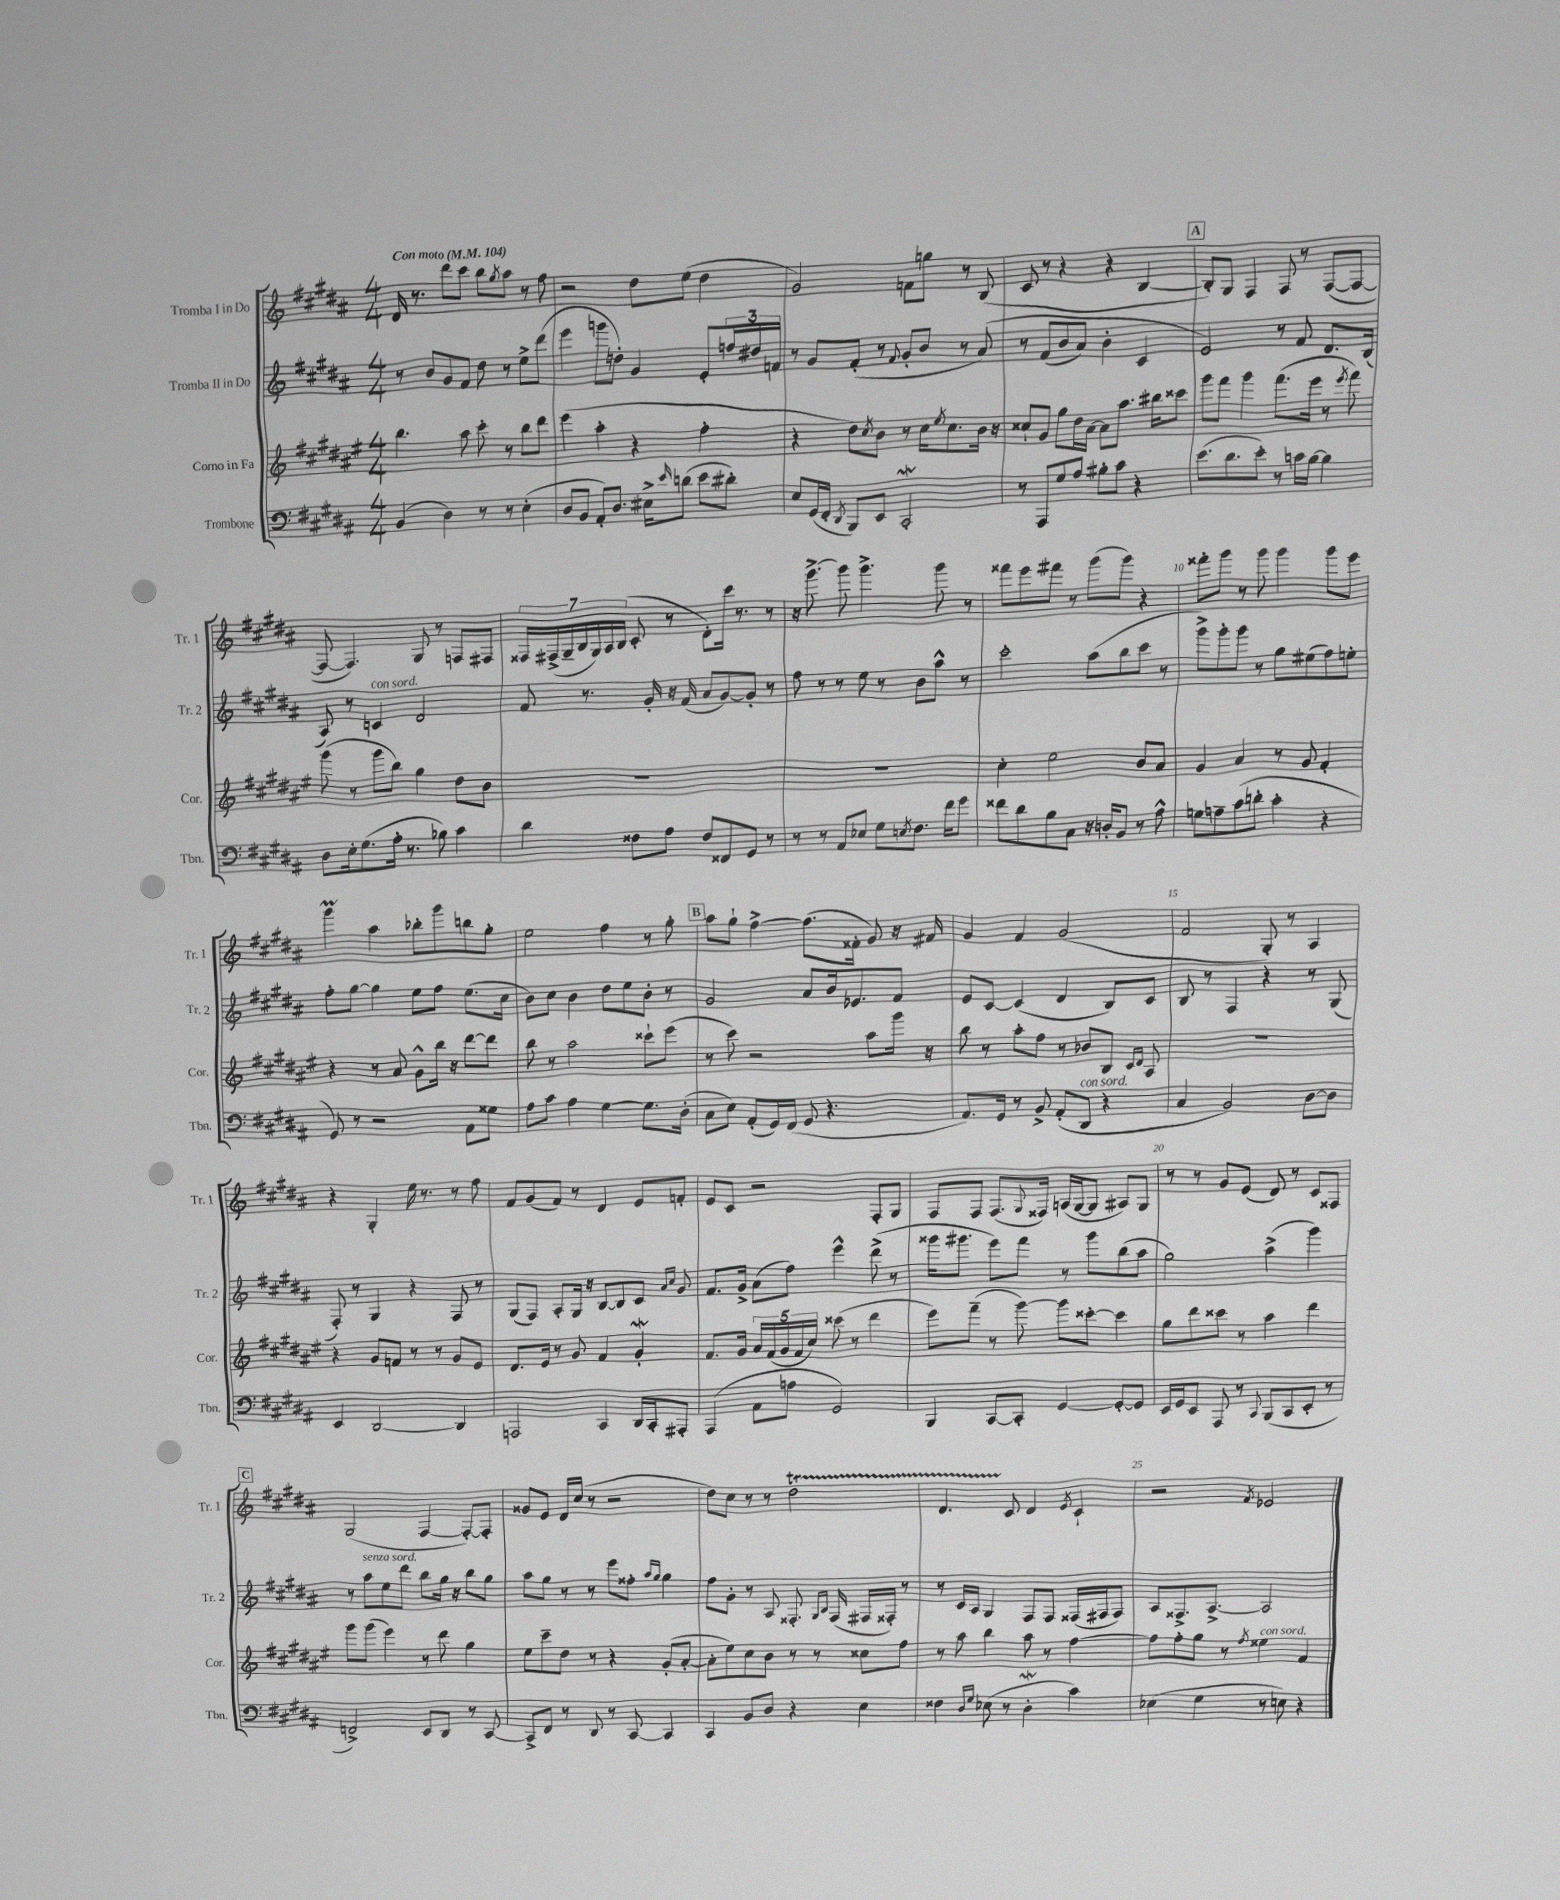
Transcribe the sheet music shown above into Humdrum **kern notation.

**kern	**kern	**kern	**kern
*part4	*part3	*part2	*part1
*staff4	*staff3	*staff2	*staff1
*I"Trombone	*I"Corno in Fa	*I"Tromba II in Do	*I"Tromba I in Do
*I'Tbn.	*I'Cor.	*I'Tr. 2	*I'Tr. 1
*clefF4	*clefG2	*clefG2	*clefG2
*k[f#c#g#d#a#]	*k[f#c#g#d#a#e#]	*k[f#c#g#d#a#]	*k[f#c#g#d#a#]
*M4/4	*M4/4	*M4/4	*M4/4
*MM104	*MM104	*MM104	*MM104
=1	=1	=1	=1
!	!	!	!LO:TX:a:B:t=Con moto
(4BB/	4.bb\	8r	16d#/
.	.	.	8.r
.	.	8b/L	.
4D#\)	.	8g#/	8ddd#\L
.	8aa#\	8f#/J	8ccc#\J
8r	8ccc#'\	8dd#\	8bb\L
.	.	.	8qgg#/
8r	8r	8r	8aa#\J
(4E'\	8bb\L	8ee^\L	8r
.	8ddd#\J	(8ddd#\J	8ff#\
=2	=2	=2	=2
8D#/L	(4eee#\	4eee\	2r
8BB/J	.	.	.
8AA#'/L)	4aa#'\	8gggn\L	.
8.D#/J	.	8ddn'\J)	.
.	4r	4g#/	8dd#\L
16E#X^\KL	.	.	.
16qqe/	.	.	.
(8dn\J	.	.	(8ee\J
8e\L	4ff#'\	8e'/L	4dd#\
8d#X'\J)	.	24ffn/L	.
.	.	24dd#X/	.
.	.	24fn/JJ	.
=3	=3	=3	=3
8E/L	4r	8r	2g#/)
(16GG#/L	.	8g#/L	.
16FF#'/JJ	.	.	.
8qDD#/	.	.	.
8BBB/L)	8dd#\L)	(8f#'/J	.
.	8qcc#/	.	.
8EE/J	8b\J	8r	.
.	.	8qqf#/	.
2CC#W'/	8r	8g#'/L	8fn\L
.	16cc#\KL	8b/J	8ggn\J
.	8qee#/	.	.
.	8.cc#\	.	.
.	.	8r	8r
.	16b\Jk	(8a#/)	(8B/
.	16r	.	.
=4	=4	=4	=4
8r	8cc##X`/L	8r	8c#/
8AAA#/L	8g#/J	(8f#/L	8r
8G#/	8gg#\L	8b/	4r
8A#/J	16dd#\L	8a#/J)	.
.	[16a#\JJ	.	.
8B#X'\L	8a#\L]	4b'\	4r
8c#\J	8.aa#\J	.	.
4r	.	4c#/	[4B/
.	16bb#X\KL	.	.
.	8ccc##X\J	.	.
!!LO:REH:place=s1:t=A
=5	=5	=5	=5
(8.e\L	8ggg#\L	2e/)	8B'/L])
.	8fff#\J	.	8G#/J
8.d#\	.	.	.
.	4ggg#\	.	4F#/
8e'\J)	.	.	.
8r	(8.fff#\L	8r	8F#/
16cn\LL	.	8f#/	8r
[16B\JJ	16eee#\Jk	.	.
4B\]	8r	8.d#/L	([8F#/L
.	8qeee#/	.	.
.	8fff#\)	.	8F#/J_
.	.	(16B/Jk	.
!!LO:LB:g=z
=6	=6	=6	=6
8D#\L	(8ggg#\	8A#/)	8F#/_
16E'\k	8r	8r	4.F#/])
(8.G#\	.	.	.
!	!	!LO:TX:a:i:t=con sord.	!
.	8ggg#\L	4cn/	.
16A#'\Jk	8bb\J)	.	.
8.r	.	.	.
.	4gg#\	2d#/	8G#/
8B-X\)	.	.	8r
4c#\	8dd#\L	.	8Fn/L
.	8b\J	.	8F#X/J
=7	=7	=7	=7
4d#\	1r	8f#/	28F##X/LL
.	.	.	(28F#X^/
.	.	.	28G#~/
.	.	.	28B/
.	.	8.r	.
.	.	.	28G#/)
.	.	.	28A#/
.	.	.	(28B/JJ
8F##X\L	.	.	8c#'/
.	.	16g#'/	.
8A#\J	.	16r	8r
.	.	(16f#/	.
8F##/L	.	8a#/L	8d#'\L)
8FF##X/	.	[8g#/)	16ccc#\Jk
.	.	.	8.r
8GG#/J	.	8g#'/J]	.
8r	.	8r	8r
=8	=8	=8	=8
8r	1r	8ff#\	16r
.	.	.	[8.ggg#^\
8r	.	8r	.
8AA#/L	.	8r	8ggg#\]
8E-X/J	.	8ee\	4.ggg#^\
8G#\L	.	8r	.
8qEn/	.	.	.
8.F#\J	.	8b\L	.
.	.	8aa#^^\J	8ggg#\
16f#\KL	.	.	.
8g#\J	.	8r	8r
=9	=9	=9	=9
8f##X\L	4cc#'\	2ccc#'\	8fff##X\L
8d#\	.	.	8eee\
8B\	2ee#\	.	8fff#X\J
8C#\J	.	.	8r
16r	.	(8aa#\L	(8ggg#\L
16Dn'/KL	.	.	.
8BB/J	.	8bb\	8ggg#\J)
8r	8b/L	8ccc#\J	4r
8A#^^\	8a#/J	8r	.
=10	=10	=10	=10
8Gn\L	4g#/	8ggg#^\L)	8fff##X'\L
8An~\	.	8ggg#'\	8ggg#\J
(8c#\	4a#/	8ggg#\J	8r
8dn'\J	.	8r	8ggg#\
4c#'\	8r	8gg#\L	4ggg#\
.	8g#/	(8ee#X\	.
4r	4f#'/	8ff#\)	8ggg#\L
.	.	8een'\J	8eee\J
!!LO:LB:g=z
=11	=11	=11	=11
8GG#/)	4r	8ff#'\L	4ggg#M\
8r	.	[8gg#\J	.
2r	8r	4gg#\]	4aa#\
.	8a#/	.	.
.	8g#^^\L	8ee\L	8bb-X'\L
.	16bb\Jk	8ff#\J	8ggg#\
.	16r	.	.
8AA#\L	[8ddd#\L	(8.ee\L	8bbn\
8G##X\J	8ddd#\J]	.	8gg#'\J
.	.	16cc#\Jk	.
=12	=12	=12	=12
8A#\L	8bb\	8b\L)	2ee\
8c#\J	8r	8cc#\J	.
4A#\	2aa#\	4b\	.
[4G#\	.	8dd#\L	4ff#\
.	.	8ee\	.
8.G#\L]	8ccc##X`\L	8b'\J	8r
.	(8eee#\J	8r	8gg#'\
(16D#'\Jk	.	.	.
!!LO:REH:place=s1:t=B
=13	=13	=13	=13
8C#\L	8r	2g#/	8aa#\L
8E\J)	8ccc#\)	.	8gg#`\J
(8AA#'/L	2r	.	[4ff#^\
16GG#/L)	.	.	.
(16FF#/JJ	.	.	.
8GG#/	.	8a#/L	(8.ff#\L]
4.r	.	16b/k	.
.	.	8.e-X/	16f##X'\Jk
.	8aa#\L	.	8g#/)
.	16ggg#\Jk	8f#/J	16r
.	16r	.	16f#X/
=14	=14	=14	=14
8.AA#/L)	8bb\	8e/L	4g#/
.	8r	[8c#/J	.
16GG#/Jk	.	.	.
8r	8aa#'\L	(4c#/]	4f#/
8BB^/	8ff#\J	.	.
(8AA#'/L	8r	4d#/	(2g#/
!LO:TX:a:i:t=con sord.	!	!	!
8DD#/J	8b-X/L	.	.
4r	8B/J	8B/L)	.
.	16qqc#/LL	.	.
.	16qqd#/JJ	.	.
.	8A#/	8c#/J	.
=15	=15	=15	=15
4C#/	1r	8B/	2f#/
.	.	8r	.
2BB/)	.	4F#/	.
.	.	4r	8G#'/)
.	.	.	8r
[8D#\L	.	8r	4A#/
8D#\J]	.	(8G#/	.
!!LO:LB:g=z
=16	=16	=16	=16
4EE/	4r	8F#'/)	4r
.	.	8r	.
[2DD#/	8g#/L	4G#/	4G#'/
.	8fn/J	.	.
.	8r	4r	16ee\
.	.	.	8.r
.	8r	.	.
4DD#/]	8g#/L	8F#/	8r
.	8e#/J	8r	8ff#\
=17	=17	=17	=17
2AAAn/	8.d#/L	(8G#/L	8f#/L
.	.	8F#/J)	(8g#/
.	16e#/Jk	.	.
.	8r	8A#'/L	8f#/J)
.	8g#/	16G#/Jk	8r
.	.	16r	.
4CC#/	4f#/	[8B/L	4d#/
.	.	8B/]	.
16DD#/LL	4g#W'/	8c#/J	8e/L
16CC#'/J	.	.	.
.	.	16qqa#/LL	.
.	.	16qqcc#/JJ	.
8AAA#X'/J	.	8g#/	8fn'/J
=18	=18	=18	=18
(4AAA#/	8.f#/L	8.f#/L	8e/L
.	.	.	8c#/J
.	16g#/Jk	16g#^/Jk	.
8AA#\L	20a#/LL	(8a#\L	2r
.	(20f#/	.	.
.	20g#/	.	.
8An\J	.	8ff#\J)	.
.	20f#/	.	.
.	20cc#/JJ)	.	.
2GG#/)	(8ccc##X\	4eee^^\	.
.	8r	.	.
.	4ddd#\	(8ddd#^\	8F#'/L
.	.	8r	8G#/J
=19	=19	=19	=19
4BBB/	8eee#\L)	16ggg##X\KL	8F#/L
.	.	8.ggg#X\J	.
.	(8fff#~\J	.	8F#/J
[8CC#/L	8r	8eee\L)	(8.F#/L
8CC#'/J]	[8ggg#\)	8fff#\J	.
.	.	.	8qqG#/
.	.	.	16F##X/Jk)
[4GG#/	8ggg#\L]	8r	(16An/LL
.	.	.	[16G#/J
.	[8ccc##X'\J	8ggg#\L	8G#/J]
8GG#'/L_	4ccc##\]	(8bb\	8A#X/L)
8GG#/J]	.	8aa#\J	8G#/J
=20	=20	=20	=20
16EE/LL	8gg#\L	2gg#\)	8r
16GG#/J	.	.	.
8EE/J	8ddd#\	.	8r
8AAA#/	8ccc##X\J	.	8g#/L
8r	8r	.	(8e/J
8qqCC#/	.	.	.
(8BBB/L	4aa#\	(4aa#^\	8d#/)
8CC#/	.	.	8r
8EE'/J	4ddd#\	4ggg#\)	8c#/L
8r	.	.	8F##X/J
!!LO:LB:g=z
!!LO:REH:place=s1:t=C
=21	=21	=21	=21
2FFn^/)	8ggg#\L	8r	(2G#/
!	!	!LO:TX:a:i:t=senza sord.	!
.	(8ggg#\J	8aa#\L	.
.	4eee#\)	8ee\	.
.	.	8ddd#\J	.
8EE/L	8r	8bb\L	[4F#/
8DD#/J	8ddd#\	16gg#\Jk	.
.	.	16r	.
8r	4gg#\	8bb\L	8F#'/L_)
[8CC#/	.	8gg#\J	8F#'/J]
=22	=22	=22	=22
8CC#^/L]	8ee#\L	8aa#\L	8g##X/L
8FF#/J	8ccc#~\	8gg#\J	8e/J
8r	8dd#\J	8r	16d#/LL
.	.	.	(16cc#/JJ
8DD#/	8r	8r	8r
8r	4r	8eee\L	2r
[8CC#/	.	8ff##X'\J	.
.	.	16qqaa#/LL	.
.	.	16qqgg#/JJ	.
4CC#/]	(8g#'/L	4gg#\	.
.	[8a#'/J	.	.
=23	=23	=23	=23
4CC#/	8a#'\L]	8ff#\L	8dd#\L)
.	8ee#\)	8g#'\J	8cc#\J
8BB/L	8cc#\	8r	8r
8D#/J	8b\J	8A#/	8r
4r	8r	8.F##X'/	2dd#t\
.	8r	.	.
.	.	16qqG#/LL	.
.	.	16qqB/JJ	.
.	.	(16F##/	.
4E\	8cc##X\L	16F#X/LL	.
.	.	16F##X'/JJ)	.
.	8ff#\J	8r	.
=24	=24	=24	=24
4F##X\	8r	8r	4.d#TTT/
.	8aa#\	16c#/LL	.
.	.	16A#/JJ	.
16qqD#/LL	.	.	.
16qqG#/JJ	.	.	.
(8E-X\	4bb\	4G#/	.
8r	.	.	8c#/
4D#W'\	8aa#\	8F#/L	4d#/
.	8r	8F#/J	.
.	.	.	8qe/
4c#\)	[4ff#\	(16F##X/LL	4c#`/
.	.	16F#X/J	.
.	.	8F#/J)	.
=25	=25	=25	=25
(4E-X\	8ff#\L]	8A#/L	2r
.	8ff#'\	8.F##X^/	.
4G#\	8gg#\J	.	.
.	.	[8.A#^/J	.
.	8r	.	.
.	8qff#/	.	8qf#/
!	!LO:TX:a:i:t=con sord.	!	!
8r	4ee##X\	2A#/]	2e-X/
8En\)	.	.	.
4r	4f#/	.	.
==	==	==	==
*-	*-	*-	*-
